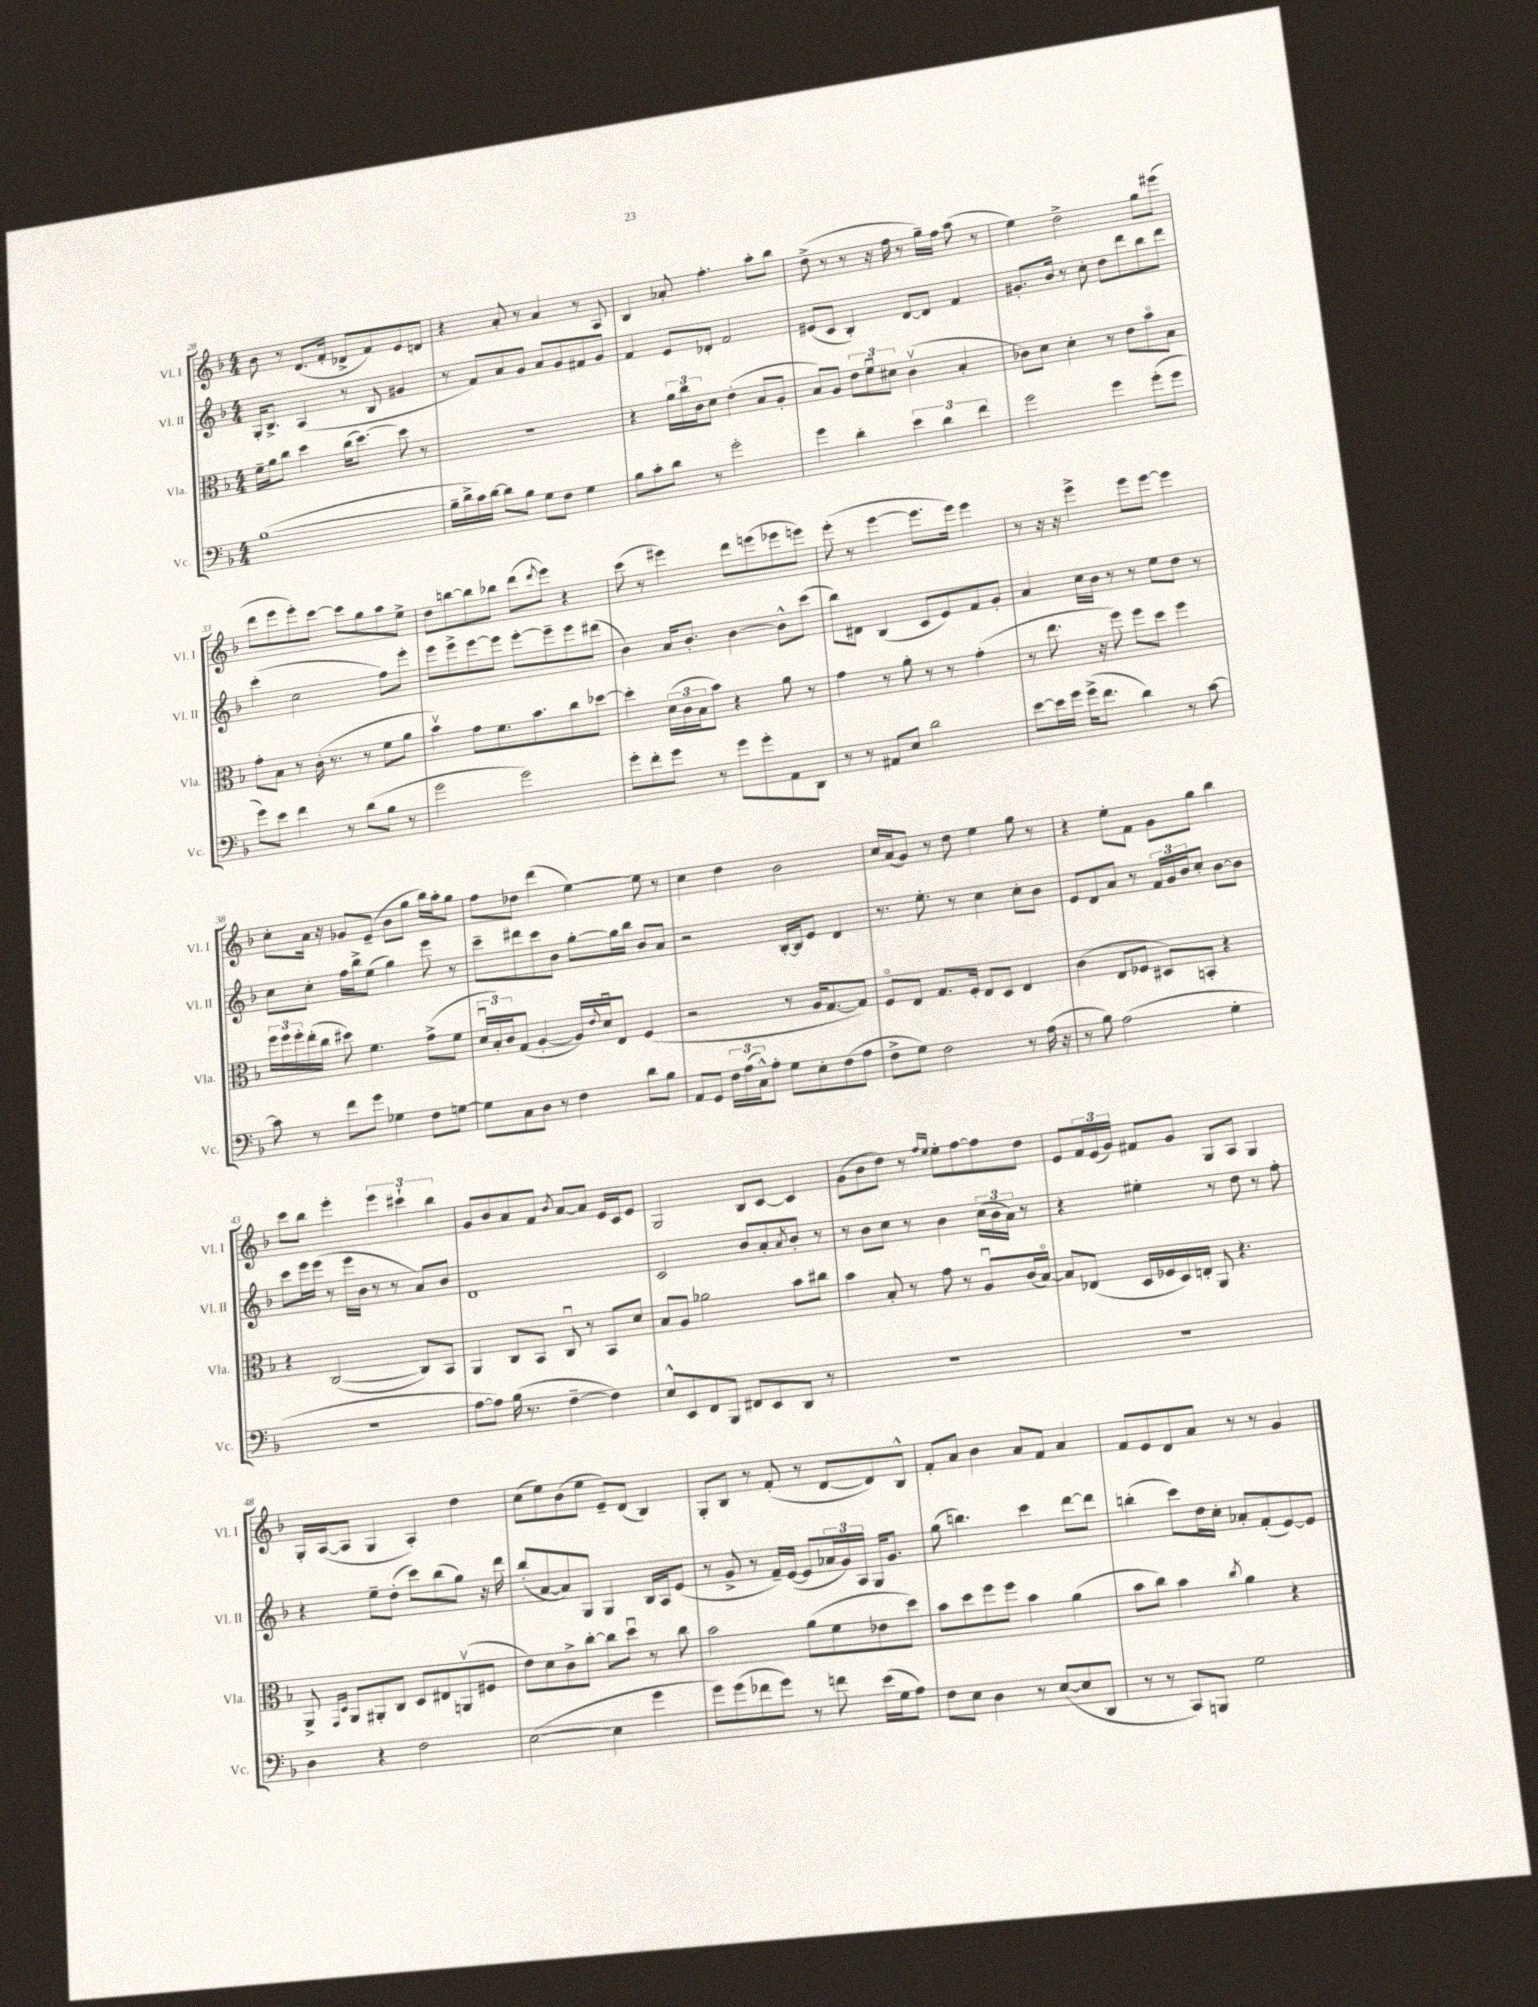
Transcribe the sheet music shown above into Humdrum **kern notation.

**kern	**kern	**kern	**kern
*part4	*part3	*part2	*part1
*staff4	*staff3	*staff2	*staff1
*I"Vc.	*I"Vla.	*I"Vl. II	*I"Vl. I
*I'Vc.	*I'Vla.	*I'Vl. II	*I'Vl. I
*clefF4	*clefC3	*clefG2	*clefG2
*k[b-]	*k[b-]	*k[b-]	*k[b-]
*M4/4	*M4/4	*M4/4	*M4/4
=28	=28	=28	=28
([1B-	16f~\LL	16G'/KL	8b-\
.	16a\J	8.B-^/J	.
.	8cc\J	.	8r
.	4dd\	(4A/	(8.d/L
.	.	.	16f'/Jk
.	(16cc\KL	8r	8d-X^/L
.	[8.dd\J)	.	.
.	.	8B-/	8f/)
.	8dd\]	4g#X/	8e/
.	8r	.	8dn/J
=29	=29	=29	=29
16B-~\LL]	1r	8r	4r
16d^\	.	.	.
16c\)	.	8f/L)	.
[16d\JJ	.	.	.
8d\L]	.	8a/	8a'/
8B-\J	.	8g/J	8r
8G\L	.	8a/L	4a/
8F\J	.	8g/	.
4G\	.	8f#X/	8r
.	.	8g/J	8A/
=30	=30	=30	=30
8B-\L	4r	4f/	4B-/
8c'\	.	.	.
8d\J	24a\LL	8e/L	8a-X'/
.	24cc\	.	.
.	24c\J	.	.
8r	8d\J	8d-X'/J	4.ff'\
2g'\	(4e'\	2f/	.
.	8B-/L	.	8aa'\L
.	8A'/J	.	8bb-\J
=31	=31	=31	=31
4g\	8B-/L)	(8e#X/L	(8dd^\
.	8A/J	8c/J	8r
4d'\	12e\L	4B-'/)	8r
.	12fu\	.	.
.	.	.	16r
.	12d#X\J	.	.
.	.	.	16ff\
6e\	(4cv\	[8d/L	8r
.	.	8d/J]	16gg~\LL)
6d\	.	.	.
.	.	.	16ff\JJ
.	4B-'/	4f/	(8aa\
6f\	.	.	.
.	.	.	8r
=32	=32	=32	=32
2g\	8c-X\L)	8.g#X'/L	4ee\)
.	8d\J	.	.
.	.	16b-/Jk	.
.	4d'\	8r	2dd^\
.	.	8cc'\	.
4g\	8r	8dd\L	.
.	8e\L	8ddd\	.
(8g'\L	8b-\	8bb-\	8gg\L
8g\J	8B-\J	8ddd\J	(8eee#X\J
!!LO:LB:g=z
=33	=33	=33	=33
8g\L)	8g'\L	(4ccc'\	8ddd\L
8e\J	8B-\J	.	8eee\
4f\	8r	2cc\	8eee'\)
.	(16c'\	.	[8ccc\J
.	8.r	.	.
8r	.	.	8ccc\L]
(8d\L	8r	.	8gg\
8B-\J	8f\L	8ff\L)	8aa\
8r	8a\J	8eee'\J	8ee^\J
=34	=34	=34	=34
2g\	4b-v\)	8eee\L	8dd\L
.	.	8eee^\	[8bbn\
.	8g\L	[8eee\	8bb\]
.	8.f\	8eee\J]	8bb-X\J
2g\)	.	[8eee'\L	(8ddd\L
.	8.b-\	.	.
.	.	.	8qddd/
.	.	8eee~\]	8eee\J)
.	8cc\	8eee\	4r
.	[8dd-X\J	(8ddd#X\J	.
=35	=35	=35	=35
8g'\L	4dd-'\]	4b-\)	(8ccc\
8f'\	.	.	8r
8g\J	(24d\LL	16a/KL	4eee#X\)
.	24c\	.	.
.	.	8.b-'/J	.
.	24B-\J	.	.
8r	8b-\J)	.	.
8g\L	4r	[4b-\	8ddd\L
8g'\	.	.	(8eeen\
8AA\	8a\	8b-^^\L]	8eee-X\
8DD\J	8r	(8ccc\J	8eeen\J)
=36	=36	=36	=36
8r	4g\	8bb-\L)	(8eee'\
8r	.	8d#X\J	8r
8AA#X/L	8r	(4B-/	[4eee\
8E/J	8a'\	.	.
2d\	8r	8c/L	8.eee\L]
.	8r	8e/)	.
.	.	.	16eee\Jk)
.	(4g'\	8f/	4eee\
.	.	8g'/J	.
=37	=37	=37	=37
[8e\L	8r	4a/	8r
16e\L]	8.ee\	.	16r
16g\JJ	.	.	16r
(16g^\KL	.	16cc\LL	4eee^\
8.f\J	16r	16b-\JJ	.
.	8ff\)	8r	.
4d\)	8ff\L	8r	8eee\L
.	8dd\J	8ee\L	[8eee\J
8r	4ff\	8dd\J	4eee\]
[8c\	.	8r	.
!!LO:LB:g=z
=38	=38	=38	=38
8c\]	24ff\LL	8cc\L	8cc'\L
.	24ff\	.	.
.	24ff'\	.	.
8r	(16ee'\	8cc'\J	16a\Jk
.	16cc\JJ	.	16r
8f\L	8dd#X\)	16ff\LL	8g-X/L
.	.	16bb-^\J	.
8g\J	4.f\	(8ee\J	(8e~/J
4G-X\	.	4gg\)	8b-\L
.	.	.	8gg\J
8F\L	(8g^\L	8eee\	16bb-\LL)
.	.	.	16aa'\J
[8Gn\J	8f\J	8r	8gg\J
=39	=39	=39	=39
8G\L]	24du/LL	8ccc~\L	8ff\L
.	24B-'/)	.	.
.	24c/J	.	.
8C\	(8G/J	8ddd#X\	8dd-X\J
8D\J	[4A'/	8ccc\	(4ddd\
8r	.	8b-\J	.
4F\	16A/LL])	[8gg'\L	[4ee\)
.	8qqe/	.	.
.	16du/J	.	.
.	8E/J	16gg\L]	.
.	.	16bb-\JJ	.
8d\L	(4F/	8b-/L	8ee\]
8B-\J	.	8a/J	8r
=40	=40	=40	=40
8AA/L	2r	2r	4cc\
8GG/J	.	.	.
24F\LL	.	.	4dd\
(24A\	.	.	.
24C^^\J)	.	.	.
8A'\J	.	.	.
8G\L	8r	[16B-'/LL	2b-\
.	.	16B-/J]	.
8E'\	16A/KL	8e/J	.
.	[8.G/	.	.
(8F\	.	4d/	.
8A\J	8G/J])	.	.
=41	=41	=41	=41
8F^\L	8F/L	8.r	16cc/LL
.	.	.	(16a/J
8G\J)	8E/J	.	8g/J)
.	.	8.ee'\	.
2F\	8.G/L	.	8r
.	.	8r	8dd\
.	16F'/Jk	.	.
.	8E/L	4cc\	4ee\
.	8D/J	.	.
8r	4E/	8cc'\L	8gg\
(16A\	.	8b-\J	8r
16r	.	.	.
=42	=42	=42	=42
8r	(4c\	8e/L	4r
8B-\)	.	8d/	.
(2A\	8E/L	8a/J	8ee'\L
.	8F-X/J	8r	8f\J
.	8D#X/L)	24f/LL	8g\L
.	.	24g/	.
.	.	24b-/J	.
.	8BBn'/J	8cc'/J	8gg\J
4G'\	4r	[8b-\L	4bb-\
.	.	8b-\J]	.
!!LO:LB:g=z
=43	=43	=43	=43
1r	4r	8ccc\L	8ccc\L
.	.	16eee\L	8bb-\J
.	.	(16eee\JJ	.
.	([2C/	8r	4eee'\
.	.	16eee\LL	.
.	.	16b-\JJ	.
.	.	8r	6eee\
.	.	8r	.
.	.	.	6ccc#X`\
.	8C/L])	8a/L)	.
.	.	.	6bb-\
.	8BB-/J	8b-/J	.
=44	=44	=44	=44
[8A\L	4AA/	1d	8g/L
8A\J])	.	.	8b-/
(16B-\	8C/L	.	8a/
8.r	.	.	.
.	8BB-/J	.	8f/J
.	.	.	8qb-/
[4F~\	8Cu/	.	[8a/L
.	8r	.	8a/J]
4F\])	8BB-/L	.	16e/LL
.	.	.	16c/J
.	8d/J	.	8e/J
=45	=45	=45	=45
8E^^/L	8B-/L	2c/	2G/
8EE/	8A/J	.	.
8FF/	2a-X\	.	.
8BBB-/J	.	.	.
8FF#X/L	.	8b-/L	8B-/L
8EE/	.	8a'/	[8c/J
.	.	8qa/	.
8DD/J	8b-\L	8b-'/J	4c/]
8r	8cc#X\J	8r	.
=46	=46	=46	=46
1r	4b-\	8r	(8g\L
.	.	8b-\L	8b-\
.	8B-'/	8cc\J	8dd\J)
.	8r	8r	8r
.	.	.	16qqff/LL
.	.	.	16qqee/JJ
.	8g\	4b-\	8ee'\L
.	8r	.	[8ff\
.	8Au/L	(24cc\LL	8ff\]
.	.	24b-\	.
.	.	24a\JJ)	.
.	(16c/L	8r	8dd\J
.	[16B-/JJ)	.	.
=47	=47	=47	=47
1r	8B-/L]	4r	8e/L
.	(8E-X/J	.	24f/L
.	.	.	(24e/
.	.	.	24g/JJ)
.	16D/LL	4ee#X'\	8f#X/L
.	16F-X/	.	.
.	16D/)	.	8g/J
.	16En'/JJ	.	.
.	8AA/	8r	8G/L
.	4.r	8dd\	8A/J
.	.	8r	4G/
.	.	8ff'\	.
!!LO:LB:g=z
=48	=48	=48	=48
4D\	8AA^/	4r	16G'/LL
.	.	.	([16A/J
.	16qqGG/LL	.	.
.	16qqD/JJ	.	.
.	8AA/L	.	8A/J]
4r	8AA#X'/	8ee~\L	4G/
.	8C/J	(8dd'\J	.
2F\	8D/L	8ccc\L)	4A'/)
.	8E#X/	(8bb-\	.
.	(8AAnv/	8gg\J)	4dd\
.	8F#X/J	16r	.
.	.	16ddd\	.
=49	=49	=49	=49
([2E\	8e\L)	(8bb-'/L	(8cc\L
.	8d\	[8a/	8ee\)
.	8c^\	8a/])	(8b-\
.	[8cc'\J	8G/J	8ee\J
4E\]	8cc\L]	4G/	8e~/L)
.	8ddu\J	.	(8d/J
4g\	8r	16B-/LL	4B-/)
.	.	16A/J	.
.	8cc\	(8e/J	.
=50	=50	=50	=50
8g\L)	2b-\	8r	8G'/L
(8g\	.	8g^/	8B-/J
8f-X\	.	8r	8r
8g\J)	.	16f~/LL)	(8f'/
.	.	([16e/JJ	.
8r	(8a\L	8e/L]	8r
8fn\	8f\	24a-X/L	[8d/L
.	.	24g/)	.
.	.	24A/JJ	.
(16e\LL	8e-X\	16G/KL	8d/])
16G\J	.	8.g/J	.
8A\J)	8dd\J)	.	8B-^^/J
=51	=51	=51	=51
8F\L	8b-\L	(8gg\	8f'/L
8E\J	8dd\	4.bbn\)	8a/J
4D\	8ff\	.	4b-\
.	8ff\J	.	.
8r	4b-\	4ccc\	8a/L
([8E/L	.	.	8f/J
8E/]	(4a\	[8ddd\L	4a/
8DD/J	.	8ddd\J]	.
=52	=52	=52	=52
8r	8b-\L	(4bbn'\	8f/L
8r	8cc\J)	.	8e/
8CC/L)	4b-\	8ccc\L)	8d/
8BBBn/J	.	16dd\L	8a/J
.	.	16cc'\JJ	.
.	8qcc/	.	.
2G\	4a\	8a-X'/L	8r
.	.	(8f'/	8r
.	4r	[8e/)	4g/
.	.	8e/J]	.
==	==	==	==
*-	*-	*-	*-
